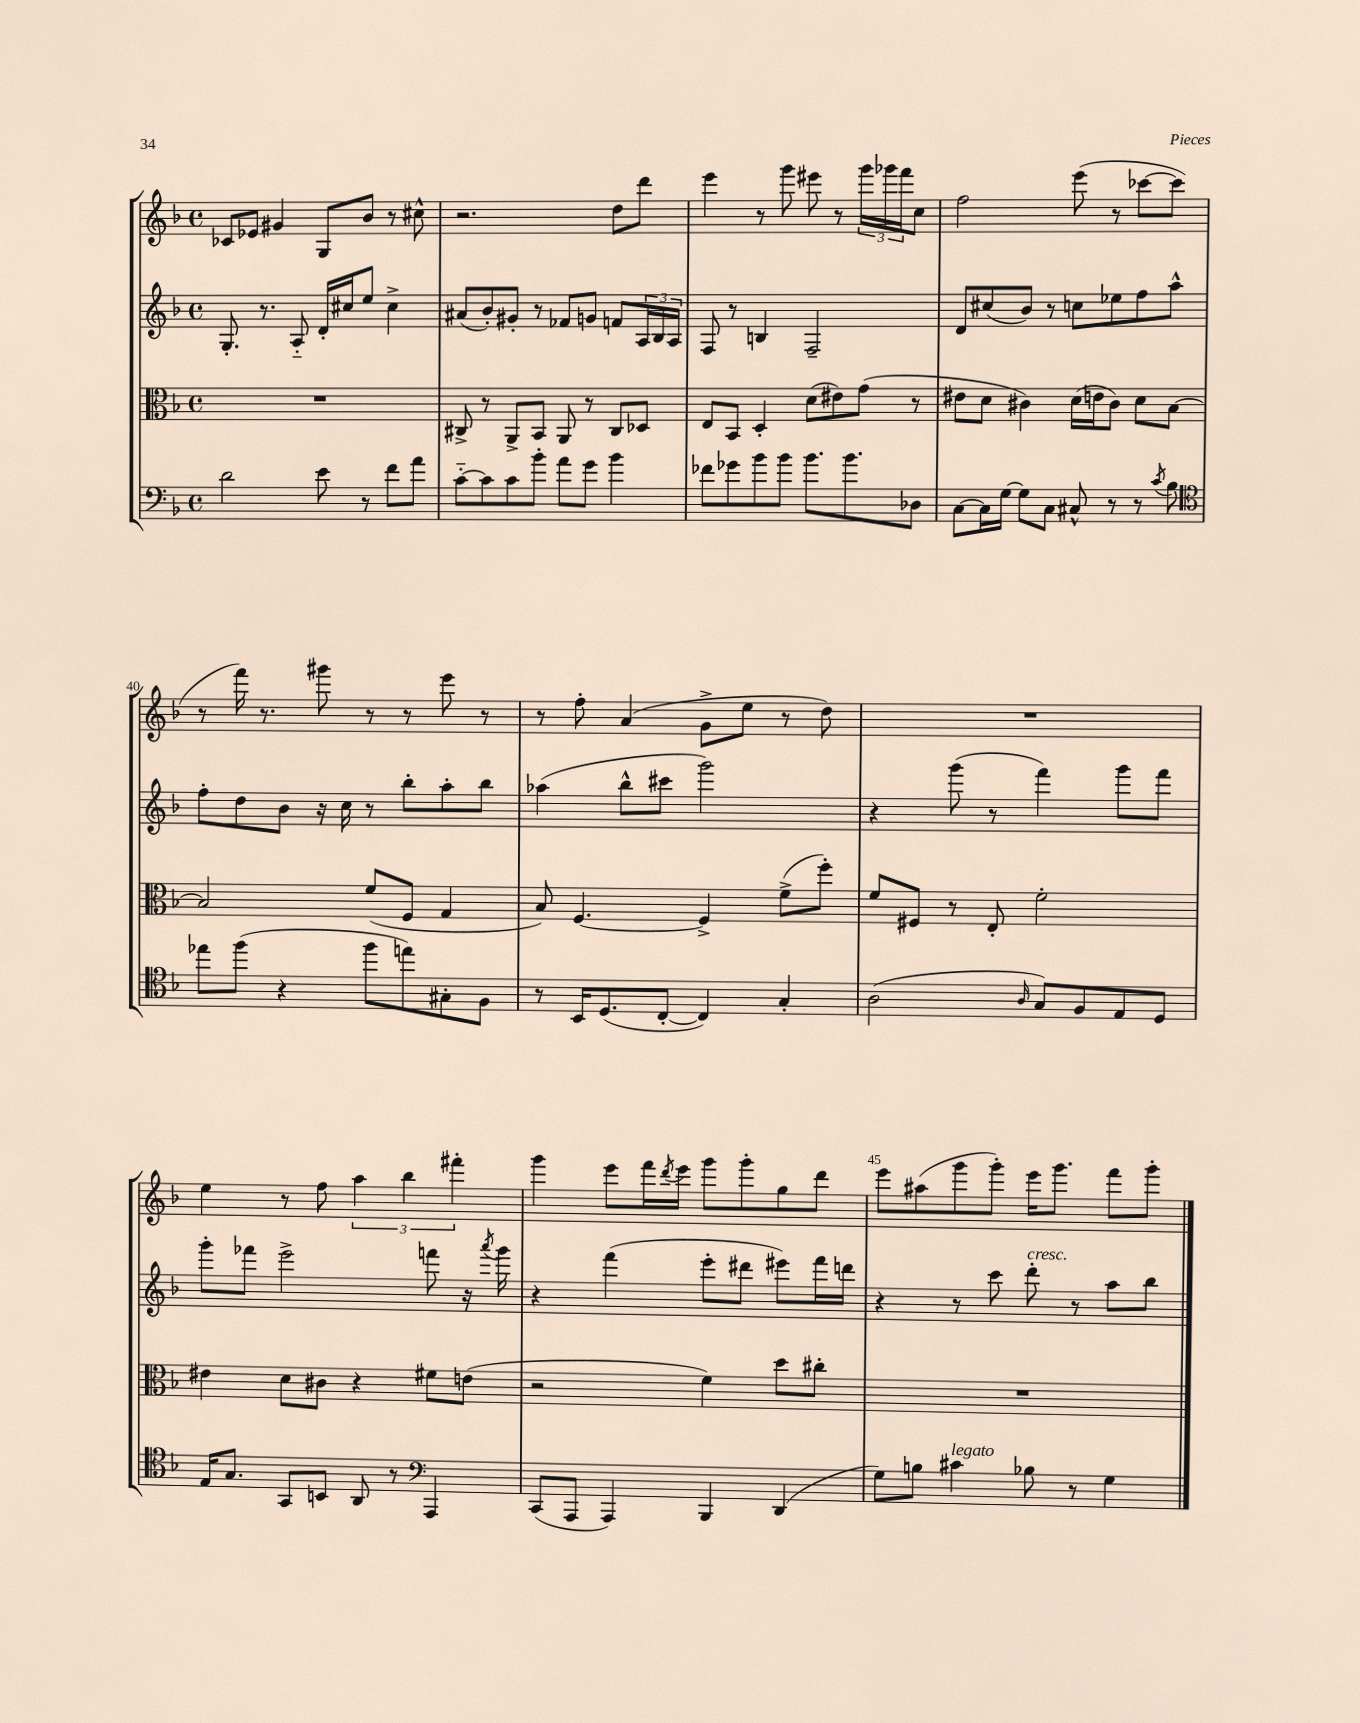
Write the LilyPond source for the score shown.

<<
\new StaffGroup <<
\new Staff = "s0" {
    \clef treble \key f \major \defaultTimeSignature \time 4/4
    ces'8 ees'8 gis'4 g8 bes'8 r8 cis''8-^ |
    r2. d''8 d'''8 |
    e'''4 r8 g'''8 eis'''8 r8 \tuplet 3/2 { g'''16 ges'''16 f'''16 } c''8 |
    f''2 e'''8( r8 ces'''8~ ces'''8 |
    r8 f'''16) r8. gis'''8 r8 r8 e'''8 r8 |
    r8 f''8-. a'4( g'8-> e''8 r8 d''8) |
    R1 |
    e''4 r8 f''8 \tuplet 3/2 { a''4 bes''4 fis'''4-. } |
    g'''4 e'''8 f'''16 \acciaccatura { d'''8 } e'''16 g'''8 g'''8-. g''8 d'''8 |
    e'''8 ais''8( g'''8 g'''8-.) e'''16 g'''8. f'''8 g'''8-. \bar "|." |
}
\new Staff = "s1" {
    \clef treble \key f \major \defaultTimeSignature \time 4/4
    g8.-. r8. a8-_ d'16-. cis''16 e''8 cis''4-> |
    ais'8( bes'8-.) gis'8-. r8 fes'8 g'8 f'8 \tuplet 3/2 { a16 bes16 a16 } |
    f8 r8 b4 f2-- |
    d'8 cis''8( bes'8) r8 c''8 ees''8 f''8 a''8-^ |
    f''8-. d''8 bes'8 r16 c''16 r8 bes''8-. a''8-. bes''8 |
    aes''4( bes''8-^ cis'''8 g'''2) |
    r4 g'''8( r8 f'''4) g'''8 f'''8 |
    g'''8-. fes'''8 e'''2-> f'''8 r16 \acciaccatura { a'''8 } g'''16 |
    r4 f'''4( e'''8-. dis'''8 eis'''8) f'''16 d'''16 |
    r4 r8 c'''8 d'''8-.^\markup { \italic "cresc." } r8 a''8 bes''8 \bar "|." |
}
\new Staff = "s2" {
    \clef alto \key f \major \defaultTimeSignature \time 4/4
    R1 |
    cis8-> r8 a,8-> bes,8 a,8 r8 cis8 des8 |
    e8 bes,8 d4-. d'8( eis'8) g'8( r8 |
    eis'8 d'8 cis'4) d'16( e'16 cis'8) d'8 bes8~ |
    bes2 f'8( f8 g4 |
    bes8) f4.~ f4-> f'8->( f''8-.) |
    f'8 fis8 r8 e8-. f'2-. |
    eis'4 d'8 cis'8 r4 fis'8 e'8( |
    r2 f'4) d''8 cis''8-. |
    R1 \bar "|." |
}
\new Staff = "s3" {
    \clef bass \key f \major \defaultTimeSignature \time 4/4
    d'2 e'8 r8 f'8 a'8 |
    c'8~-_ c'8 c'8 bes'8-. a'8 g'8 bes'4 |
    fes'8 ges'8 bes'8 bes'8 bes'8. bes'8. des8 |
    c8~ c16 g16~ g8 c8 cis8-^ r8 r8 \acciaccatura { c'8 } bes8 |
    \clef tenor ees''8 f''8( r4 f''8 e''8) gis8-. f8 |
    r8 bes,16 d8.( c8~-. c4) g4-. |
    a2( \grace { a16 } g8) f8 e8 d8 |
    e16 g8. g,8 b,8 a,8 r8 \clef bass a,,4 |
    c,8( a,,8 a,,4) bes,,4 d,4( |
    g8) b8 cis'4^\markup { \italic "legato" } bes8 r8 g4 \bar "|." |
}
>>
>>
\layout { \context { \Score currentBarNumber = #36 \override BarNumber.break-visibility = ##(#f #t #t) barNumberVisibility = #(every-nth-bar-number-visible 5) } }
